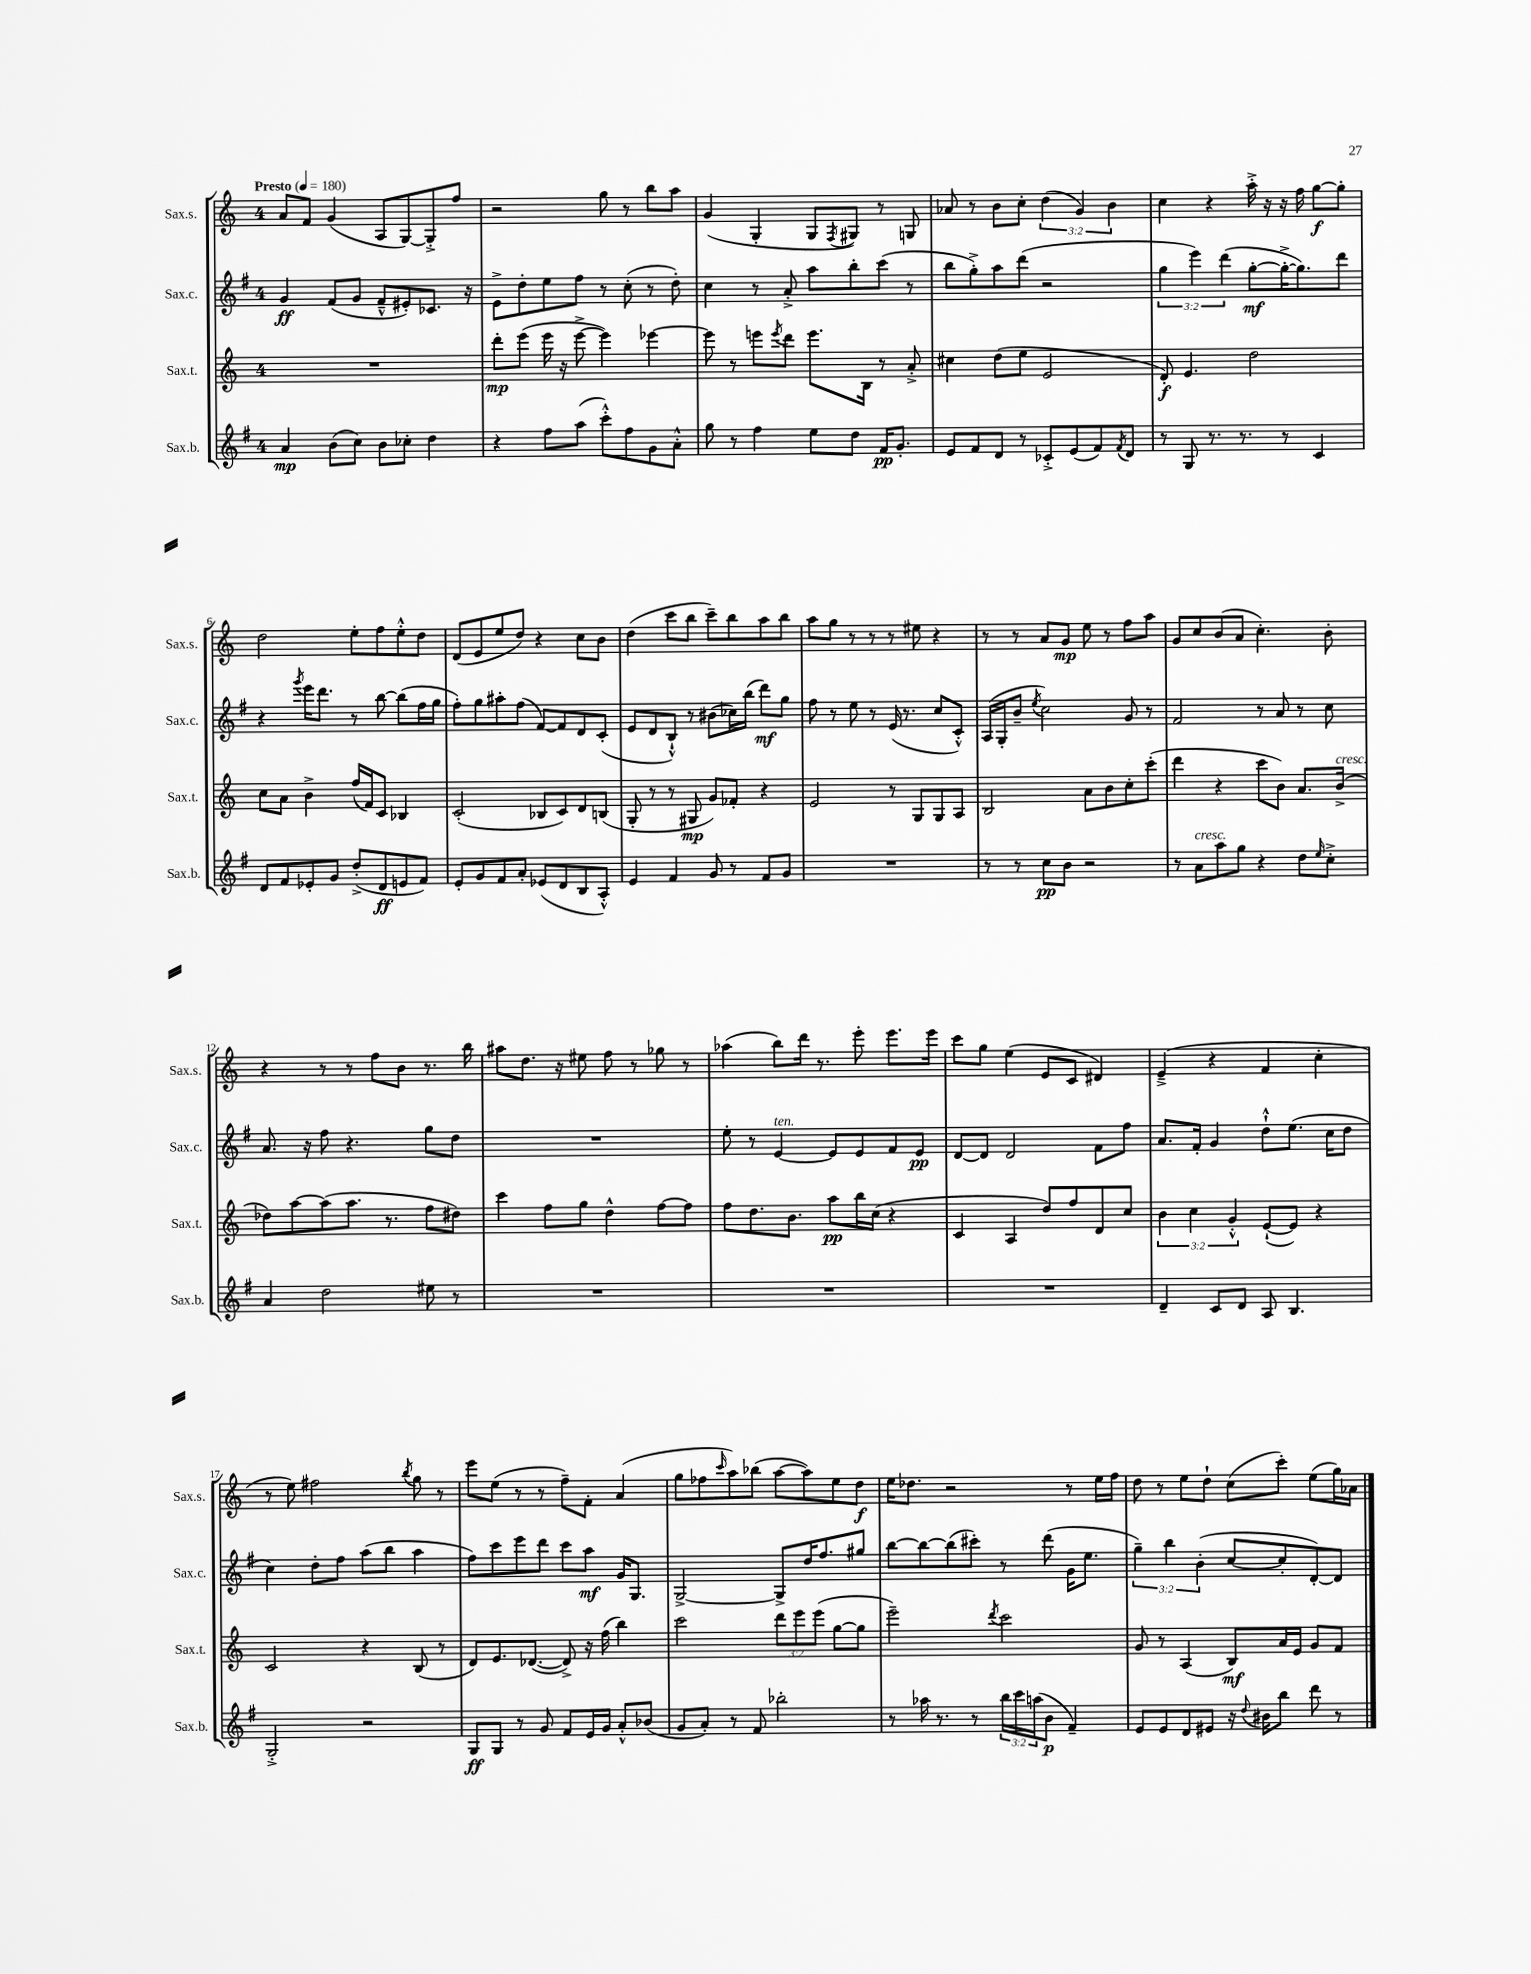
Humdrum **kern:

**kern	**kern	**kern	**kern
*staff4	*staff3	*staff2	*staff1
*clefG2	*clefG2	*clefG2	*clefG2
*k[f#]	*k[]	*k[f#]	*k[]
*M4/4	*M4/4	*M4/4	*M4/4
*MM180	*MM180	*MM180	*MM180
4a	1r	4g	8a
.	.	.	8f
(8b	.	(8f#	(4g
8cc)	.	8g	.
8b	.	8f#~^^	8A
8cc-'	.	8e#')	[8G)
4dd	.	8.c-	8G'^]
.	.	.	8ff
.	.	16r	.
=	=	=	=
4r	8ddd'	8e^	2r
.	(8eee	8dd'	.
8ff#	16eee	8ee	.
.	16r	.	.
(8aa	[8eee^	8ff#	.
8ccc'^^)	4eee])	8r	8gg
8ff#	.	(8cc'	8r
8g	[4eee-	8r	8bb
8a'^^	.	8dd')	8aa
=	=	=	=
8gg	8eee-]	4cc	(4g
8r	8r	.	.
4ff#	8eee	8r	4G'
.	8qeee	.	.
.	8ddd	8a'^	.
8ee	8.eee	8aa	8G
.	.	.	8qF
8dd	.	8bb'	8G#)
.	16B	.	.
16f#	8r	(8ccc	8r
8.g'	.	.	.
.	8a'^	8r	8G
=	=	=	=
8e	4cc#	8bb	8a-
8f#	.	8gg'^)	8r
8d	(8dd	8aa	8b
8r	8ee	(8ddd	8cc'
8c-'^	2e	2r	(6dd
(8e	.	.	.
.	.	.	6g)
8f#)	.	.	.
.	.	.	6b
8qf#	.	.	.
8d	.	.	.
=	=	=	=
8r	8d')	6gg	4cc
8G	4.e	.	.
.	.	6eee)	.
8.r	.	.	4r
.	.	(6ddd	.
8.r	.	.	.
.	2dd	[8gg'	16aa'^
.	.	.	16r
8r	.	16gg'^_	16r
.	.	8.gg])	16ff
4c	.	.	[8gg
.	.	8ddd	8gg']
=	=	=	=
8d	8cc	4r	2dd
8f#	8a	.	.
.	.	8qggg	.
8e-'	4b^	16eee	.
.	.	8.ddd	.
8g	.	.	.
(8dd'^	(16ff	8r	8ee'
.	16f)	.	.
8d	8c	[8bb	8ff
8e	4B-	(8bb]	8ee'^^
8f#)	.	16ff#	8dd
.	.	16gg	.
=	=	=	=
8e'	(2c'	8ff#')	(8d
8g	.	8gg	8e
8f#	.	8aa#'	8ee
8a'	.	(8ff#	8dd)
(8e-	8B-	[8f#)	4r
8d	8c)	8f#]	.
8B	8d	8d	8cc
8A'^^)	(8B	(8c'	8b
=	=	=	=
4e	8G'	8e	(4dd
.	8r	8d	.
4f#	8r	8B`^^)	8ccc
.	8G#	8r	8bb
8g	8g)	(8b#	8ccc~)
8r	8f-'	16cc-)	8bb
.	.	(16bb	.
8f#	4r	8ddd)	8aa
8g	.	8gg	8bb
=	=	=	=
1r	2e	8ff#	8aa
.	.	8r	8gg
.	.	8ee	8r
.	.	8r	8r
.	8r	(16e	8r
.	.	8.r	.
.	8G	.	8ee#
.	8G	8cc	4r
.	8A	8c'^^)	.
=	=	=	=
8r	2B	(16A	8r
.	.	16G'	.
8r	.	8b~	8r
.	.	8qee	.
8cc	.	2cc)	8a
8b	.	.	8g
2r	8a	.	8ee
.	8b	.	8r
.	8cc'	8g	8ff
.	(8ccc'	8r	8aa
=	=	=	=
8r	4ddd	2f#	8g
8a	.	.	8cc
8aa	4r	.	(8b
8gg	.	.	8a
4r	8ccc	8r	4.cc')
.	8b)	8a	.
8dd	8.a	8r	.
16qqee	.	.	.
8cc'^	.	8cc	8b'
.	(16b^	.	.
=	=	=	=
4a	8dd-)	8.a	4r
.	[8aa	.	.
.	.	16r	.
2dd	(8aa]	8ff#	8r
.	8.aa	4.r	8r
.	.	.	8ff
.	8.r	.	.
.	.	.	8b
8ee#	8ff	8gg	8.r
8r	8dd#)	8dd	.
.	.	.	16bb
=	=	=	=
1r	4ccc	1r	8aa#
.	.	.	8.dd
.	8ff	.	.
.	.	.	16r
.	8gg	.	8ee#
.	4dd^^	.	8ff
.	.	.	8r
.	[8ff	.	8gg-
.	8ff]	.	8r
=	=	=	=
1r	8ff	8ee'	(4aa-
.	8.dd	8r	.
.	.	[4e	8bb)
.	8.b	.	.
.	.	.	16ddd
.	.	.	8.r
.	8aa	8e]	.
.	16bb	8e	8eee'
.	(16cc	.	.
.	4r	8f#	8.eee
.	.	8e	.
.	.	.	16eee
=	=	=	=
1r	4c	[8d	8ccc
.	.	8d]	8gg
.	4A	2d	(4ee
.	8dd)	.	8e
.	8ff	.	8c
.	8d	8f#	4d#)
.	8cc	8ff#	.
=	=	=	=
4d~	6b	8.a	(4e~^
.	6cc	.	.
.	.	16f#'	.
8c	.	4g	4r
.	6g'^^	.	.
8d	.	.	.
8A	([8e`	8dd`^^	4f
4.B	8e])	(8.ee	.
.	4r	.	4cc'
.	.	16cc	.
.	.	8dd	.
=	=	=	=
2G'^	2c	4cc)	8r
.	.	.	8ee)
.	.	8dd'	2ff#
.	.	8ff#	.
2r	4r	(8aa	.
.	.	8bb	.
.	.	.	8qbb
.	(8B	4aa	8gg
.	8r	.	8r
=	=	=	=
8G	8d)	8ff#)	8eee
8G	8.e	8ccc	(8ee
8r	.	8eee	8r
.	([8.d-	.	.
8g	.	8ddd	8r
8f#	8d-^])	8ccc	8ff~)
16e	16r	8aa	8f'
16g	(16ff	.	.
8a'^^	4bb)	16g	(4a
.	.	8.G	.
(8b-	.	.	.
=	=	=	=
8g	2ccc	[2G^	8gg
8a')	.	.	8ff-
.	.	.	16qqccc
8r	.	.	8aa)
8f#	.	.	(8bb-
2bb-'	12ddd	8G^]	[8aa
.	12eee	.	.
.	.	16dd	8aa])
.	(12eee	.	.
.	.	8.ff#	.
.	[8gg	.	8ee
.	8gg]	8gg#	8dd
=	=	=	=
8r	2eee~)	[8bb	16ee
.	.	.	8.dd-
16aa-	.	8bb_	.
8.r	.	.	.
.	.	(8bb]	2r
8r	.	8ccc#')	.
.	8qddd	.	.
24bb	2ccc	8r	.
24ccc	.	.	.
(24aa	.	.	.
8b	.	(8ddd	.
4f#~)	.	16g	8r
.	.	8.ee	.
.	.	.	16ee
.	.	.	16ff
=	=	=	=
8e	8g	6gg~)	8dd
8e	8r	.	8r
.	.	6bb	.
8d	(4A	.	8ee
.	.	(6b'	.
8e#	.	.	8dd`
16r	8B)	[8cc	(8cc
8qqdd	.	.	.
16b#	.	.	.
8bb	16a	8cc']	8ccc')
.	16e	.	.
8ddd	8g	[8d')	(8ee
8r	8f	8d]	16gg)
.	.	.	16a-
==	==	==	==
*-	*-	*-	*-
